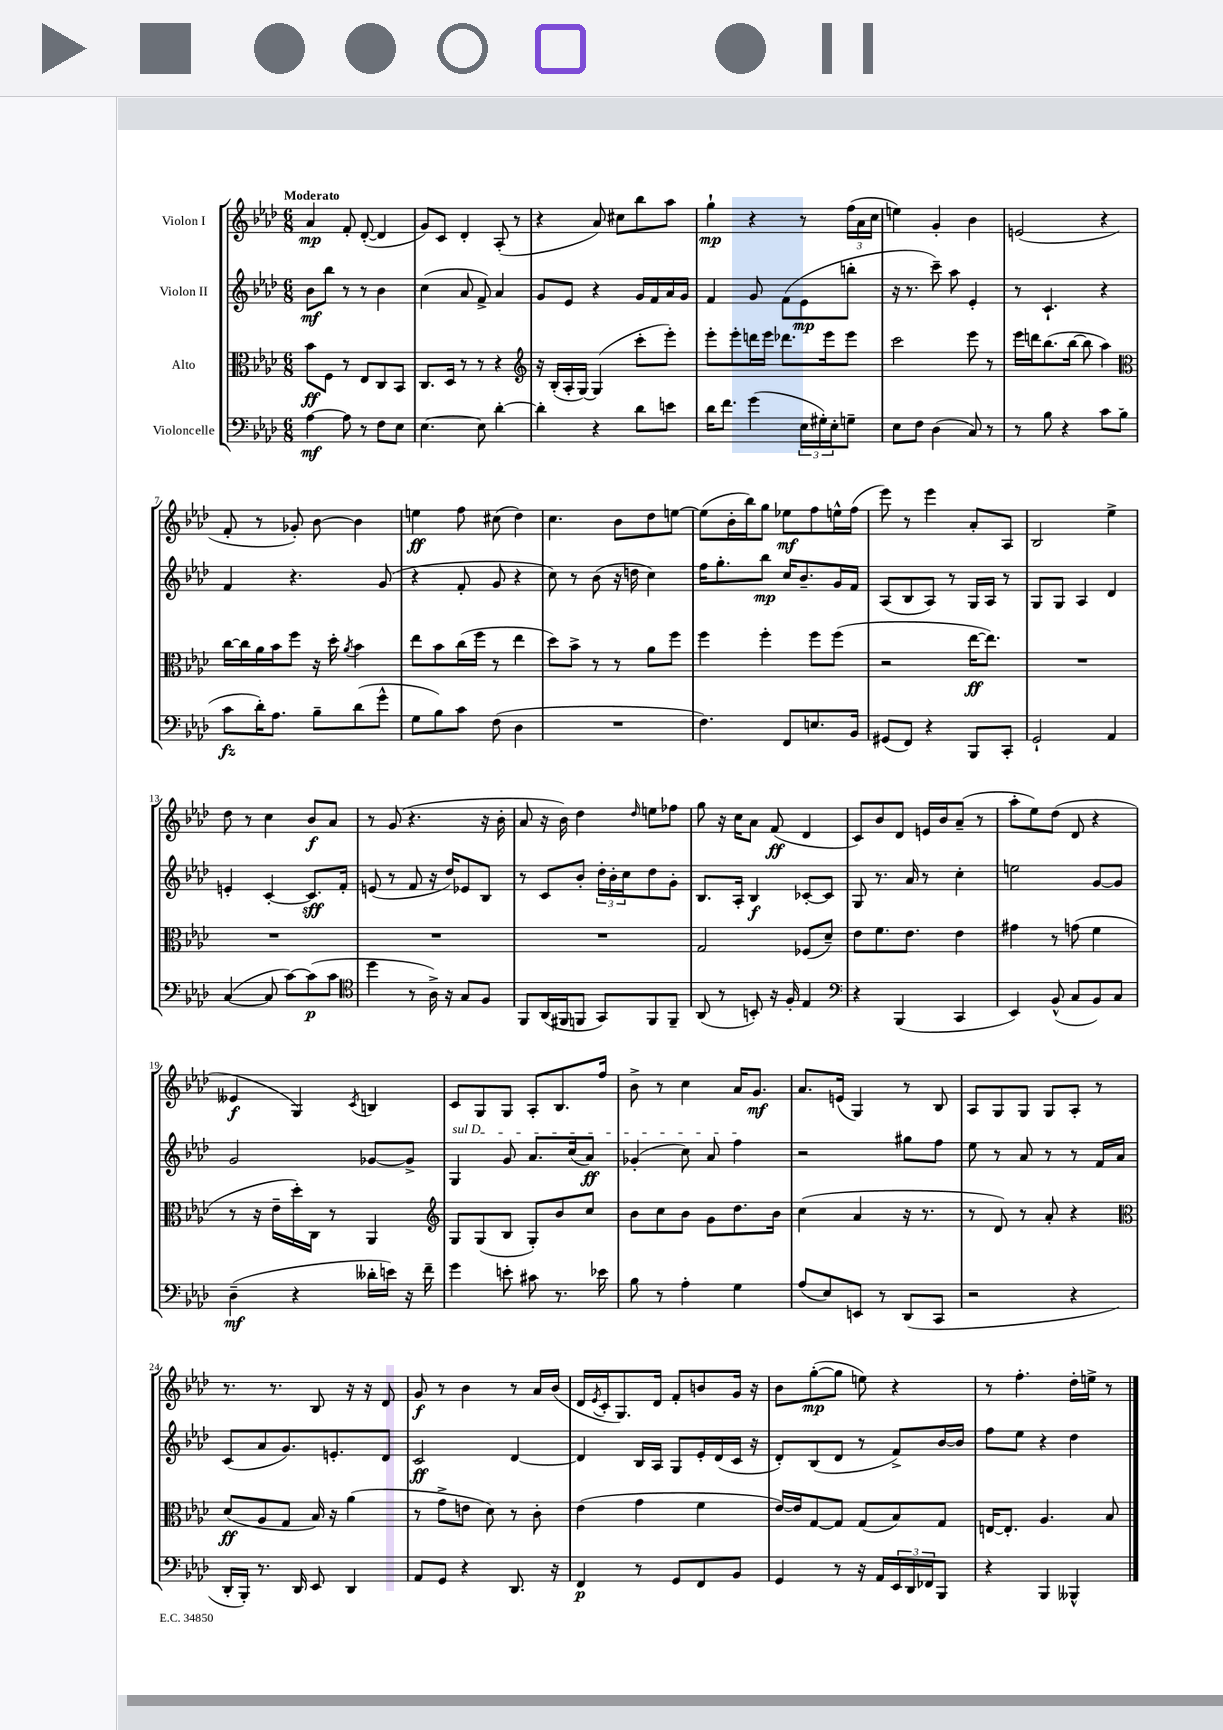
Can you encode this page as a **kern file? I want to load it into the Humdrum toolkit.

**kern	**dynam	**kern	**dynam	**kern	**dynam	**kern	**dynam
*part4	*part4	*part3	*part3	*part2	*part2	*part1	*part1
*staff4	*staff4	*staff3	*staff3	*staff2	*staff2	*staff1	*staff1
*I"Violoncelle	*	*I"Alto	*	*I"Violon II	*	*I"Violon I	*
*clefF4	*	*clefC3	*	*clefG2	*	*clefG2	*
*k[b-e-a-d-]	*	*k[b-e-a-d-]	*	*k[b-e-a-d-]	*	*k[b-e-a-d-]	*
*M6/8	*	*M6/8	*	*M6/8	*	*M6/8	*
=1	=1	=1	=1	=1	=1	=1	=1
!	!	!	!	!	!	!LO:TX:a:B:t=Moderato	!
[4A-\	mf	8b-\L	ff	8b-\L	mf	4a-/	mp
.	.	8F\J	.	8bb-\J	.	.	.
8A-\]	.	8r	.	8r	.	8f'/	.
8r	.	8E-/L	.	8r	.	([8d-'/	.
8F\L	.	8C/	.	4b-\	.	4d-/]	.
8E-\J	.	8BB-/J	.	.	.	.	.
=2	=2	=2	=2	=2	=2	=2	=2
[4.E-\	.	8.C/L	.	(4cc\	.	8g/L)	.
.	.	.	.	.	.	8c/J	.
.	.	16D-/Jk	.	.	.	.	.
.	.	8r	.	8a-/	.	4d-'/	.
8E-\]	.	8r	.	8f^/)	.	.	.
[4d-'\	.	4r	.	4a-/	.	(8A-'/	.
.	.	.	.	.	.	8r	.
=3	=3	=3	=3	=3	=3	=3	=3
*	*	*clefG2	*	*	*	*	*
4d-'\]	.	16r	.	8g/L	.	4r	.
.	.	(16B-'/LL	.	.	.	.	.
.	.	16A-'/	.	8e-/J	.	.	.
.	.	[16G/JJ)	.	.	.	.	.
4r	.	(4G/]	.	4r	.	8a-/)	.
.	.	.	.	.	.	8cc#X\L	.
8d-\L	.	8ccc'\L	.	16g/LL	.	8bb-\	.
.	.	.	.	16f/	.	.	.
8en\J	.	8eee-'\J)	.	16a-/	.	8aa-\J	.
.	.	.	.	16g/JJ	.	.	.
=4	=4	=4	=4	=4	=4	=4	=4
16d-\KL	.	8eee-'\L	.	4f/	.	4gg`\	mp
8.f\J	.	.	.	.	.	.	.
.	.	8eee-'\	.	.	.	.	.
(4g\	.	16dddn\L	.	8g/	.	4r	.
.	.	16eee-\JJ	.	.	.	.	.
.	.	8.ddd-X\L	.	(8f\L	.	.	.
24E-\LL	.	.	.	8e-\	mp	8r	.
24G#X'\)	.	.	.	.	.	.	.
.	.	16eee-\k	.	.	.	.	.
24E-'\J	.	.	.	.	.	.	.
8Gn~\J	.	8eee-\J	.	8bbn'\J	.	(24ff\LL	.
.	.	.	.	.	.	24a-\	.
.	.	.	.	.	.	24cc\JJ	.
=5	=5	=5	=5	=5	=5	=5	=5
8E-\L	.	2ccc\	.	16r	.	4een\)	.
.	.	.	.	8.r	.	.	.
8F\J	.	.	.	.	.	.	.
(4D-\	.	.	.	8ccc~\)	.	4g'/	.
.	.	.	.	8aa-\	.	.	.
8C/)	.	8eee-\	.	4e-'/	.	4b-\	.
8r	.	8r	.	.	.	.	.
=6	=6	=6	=6	=6	=6	=6	=6
8r	.	16eee-\LL	.	8r	.	(2en/	.
.	.	16dddn\J	.	.	.	.	.
8B-\	.	(8.bb-\	.	4.c`/	.	.	.
4r	.	.	.	.	.	.	.
.	.	[16bb-\Jk	.	.	.	.	.
.	.	8bb-\]	.	.	.	.	.
8c\L	.	4aa-\)	.	4r	.	4r	.
(8B-\J	.	.	.	.	.	.	.
!!LO:LB:g=z
=7	=7	=7	=7	=7	=7	=7	=7
*	*	*clefC3	*	*	*	*	*
8c\L	fz	[16cc\LL	.	4f/	.	8f'/	.
.	.	16cc\]	.	.	.	.	.
16d-'\K)	.	16a-\	.	.	.	8r	.
8.A-\J	.	16b-\J	.	.	.	.	.
.	.	8ff\J	.	4.r	.	8g-X'/)	.
8B-~\L	.	16r	.	.	.	[8b-\	.
.	.	16dd-'\	.	.	.	.	.
.	.	8qa-/	.	.	.	.	.
(8d-\	.	4b-\	.	.	.	4b-\]	.
8g^^\J	.	.	.	(8g/	.	.	.
=8	=8	=8	=8	=8	=8	=8	=8
8G\L	.	8ee-\L	.	4r	.	4een\	ff
8B-\)	.	8b-\	.	.	.	.	.
8c\J	.	(16cc\L	.	8f'/	.	8ff\	.
.	.	16ff\JJ	.	.	.	.	.
(8F\	.	8r	.	8g/	.	(8cc#X\	.
4D-\	.	4ee-\	.	4r	.	4dd-\)	.
=9	=9	=9	=9	=9	=9	=9	=9
2.r	.	8dd-\L)	.	8cc\)	.	4.cc\	.
.	.	8b-^\J	.	8r	.	.	.
.	.	8r	.	(8b-\	.	.	.
.	.	8r	.	16r	.	8b-\L	.
.	.	.	.	16ddn\	.	.	.
.	.	8a-\L	.	4cc\)	.	8dd-\	.
.	.	8ff\J	.	.	.	[8een\J	.
=10	=10	=10	=10	=10	=10	=10	=10
4.F\)	.	4ff\	.	16ff\KL	.	(8ee\L]	.
.	.	.	.	8.gg'\	.	.	.
.	.	.	.	.	.	16b-'\L	.
.	.	.	.	.	.	16bb-\J)	.
.	.	4ff'\	.	8bb-\J	mp	8gg\J	.
8FF/L	.	.	.	16cc/KL	.	8ee-X\L	mf
.	.	.	.	8.b-~/	.	.	.
8.En/	.	8ff\L	.	.	.	8ff\	.
.	.	(8ff\J	.	16g/L	.	16een^^\L	.
16BB-/Jk	.	.	.	16f/JJ	.	(16ff\JJ	.
=11	=11	=11	=11	=11	=11	=11	=11
(8GG#X/L	.	2r	.	(8A-/L	.	8eee-\)	.
8FF/J)	.	.	.	8B-/	.	8r	.
4r	.	.	.	8A-/J)	.	4eee-\	.
.	.	.	.	8r	.	.	.
8BBB-/L	.	[16ee-\KL	ff	16G/LL	.	8a-'/L	.
.	.	8.ee-\J])	.	16A-/JJ	.	.	.
8CC'/J	.	.	.	8r	.	8A-/J	.
=12	=12	=12	=12	=12	=12	=12	=12
2GG`/	.	2.r	.	8G/L	.	2B-/	.
.	.	.	.	8G/J	.	.	.
.	.	.	.	4A-/	.	.	.
4AA-/	.	.	.	4d-/	.	4ee-^\	.
!!LO:LB:g=z
=13	=13	=13	=13	=13	=13	=13	=13
([4C/	.	2.r	.	4en'/	.	8dd-\	.
.	.	.	.	.	.	8r	.
8C/]	.	.	.	[4c'/	.	4cc\	.
[8c\L)	.	.	.	.	.	.	.
(8c\]	p	.	.	8.c/L]	sff	8b-/L	f
8c\J	.	.	.	.	.	8a-/J	.
.	.	.	.	16f'/Jk	.	.	.
=14	=14	=14	=14	=14	=14	=14	=14
*clefC4	*	*	*	*	*	*	*
4dd-\	.	2.r	.	(8en/	.	8r	.
.	.	.	.	8r	.	(8g/	.
8r	.	.	.	8f/	.	4.r	.
16A-^\)	.	.	.	16r	.	.	.
16r	.	.	.	16dd-/KL)	.	.	.
8G/L	.	.	.	8e-X/	.	.	.
8F/J	.	.	.	8B-/J	.	16r	.
.	.	.	.	.	.	16b-'\	.
=15	=15	=15	=15	=15	=15	=15	=15
8FF/L	.	2.r	.	8r	.	8a-/	.
(16AA-/L	.	.	.	8c/L	.	16r	.
16FF#X/J	.	.	.	.	.	16b-\)	.
8FFn/J	.	.	.	8b-'/J	.	4dd-\	.
8GG/L)	.	.	.	24dd-'\LL	.	.	.
.	.	.	.	24b-'\	.	.	.
.	.	.	.	24cc\J	.	.	.
.	.	.	.	.	.	16qqdd-/	.
8FF/	.	.	.	8dd-\	.	8een\L	.
8FF~/J	.	.	.	8g'\J	.	8ff-X\J	.
=16	=16	=16	=16	=16	=16	=16	=16
(8AA-/	.	2G/	.	8.B-/L	.	8gg\	.
8r	.	.	.	.	.	16r	.
.	.	.	.	16A-'/Jk	.	16cc\KL	.
8BBn'/)	.	.	.	4B-/	f	8a-\J	.
16r	.	.	.	.	.	(8f/	ff
16F'/	.	.	.	.	.	.	.
4E-/	.	(8F-X/L	.	[8c-X'/L	.	4d-/	.
.	.	8d-~/J)	.	8c-/J]	.	.	.
=17	=17	=17	=17	=17	=17	=17	=17
*clefF4	*	*	*	*	*	*	*
4r	.	8e-\L	.	8G/	.	8c/L)	.
.	.	8.f\	.	8.r	.	8b-/	.
(4BBB-/	.	.	.	.	.	8d-/J	.
.	.	8.e-\J	.	16a-/	.	.	.
.	.	.	.	8r	.	16en/LL	.
.	.	.	.	.	.	16b-/J	.
4CC/	.	4e-\	.	4cc'\	.	(8a-~/J	.
.	.	.	.	.	.	8r	.
=18	=18	=18	=18	=18	=18	=18	=18
4EE-/)	.	4g#X\	.	2een\	.	8aa-'\L	.
.	.	.	.	.	.	8ee-\)	.
(8BB-^^/	.	8r	.	.	.	(8dd-\J	.
8C/L	.	(8gn\	.	.	.	8d-/	.
8BB-/)	.	4f\	.	[8g/L	.	4r	.
8C/J	.	.	.	8g/J]	.	.	.
!!LO:LB:g=z
=19	=19	=19	=19	=19	=19	=19	=19
(4D-~\	mf	8r	.	2g/	.	4e--X/	f
.	.	16r	.	.	.	.	.
.	.	16e-~\LL	.	.	.	.	.
4r	.	16dd-'\)	.	.	.	4G/)	.
.	.	16C\JJ	.	.	.	.	.
.	.	8r	.	.	.	.	.
.	.	.	.	.	.	8qc/	.
16d--X'\LL	.	4AA-/	.	[8g-X/L	.	4Bn/	.
16en\JJ)	.	.	.	.	.	.	.
16r	.	.	.	8g-^/J]	.	.	.
16f~\	.	.	.	.	.	.	.
=20	=20	=20	=20	=20	=20	=20	=20
*	*	*clefG2	*	*	*	*	*
!	!	!	!	!LO:TX:a:i:t=sul D	!	!	!
4g\	.	8G/L	.	4G/	.	8c/L	.
.	.	(8G/	.	.	.	8G/	.
8en'\	.	8B-/J	.	8g/	.	8G/J	.
8c#X\	.	8G'/L)	.	8.a-/L	.	8A-'/L	.
8.r	.	8b-/	.	.	.	8.B-/	.
.	.	.	.	(16cc/k	.	.	.
.	.	8cc/J	.	8a-/J)	ff	.	.
16e-X\	.	.	.	.	.	16ff/Jk	.
=21	=21	=21	=21	=21	=21	=21	=21
8B-\	.	8b-\L	.	(4g-X'/	.	8b-^\	.
8r	.	8cc\	.	.	.	8r	.
4A-'\	.	8b-\J	.	8cc\)	.	4cc\	.
.	.	8g\L	.	8a-/	.	.	.
4G\	.	8.dd-\	.	4ff\	.	16a-/KL	.
.	.	.	.	.	.	8.g/J	mf
.	.	16b-\Jk	.	.	.	.	.
=22	=22	=22	=22	=22	=22	=22	=22
(8A-/L	.	(4cc\	.	2r	.	8.a-/L	.
8E-/)	.	.	.	.	.	.	.
.	.	.	.	.	.	(16en/Jk	.
8EEn/J	.	4a-/	.	.	.	4G/)	.
8r	.	.	.	.	.	.	.
(8DD-/L	.	16r	.	8gg#X\L	.	8r	.
.	.	8.r	.	.	.	.	.
8CC/J	.	.	.	8ff\J	.	8B-/	.
=23	=23	=23	=23	=23	=23	=23	=23
2r	.	8r	.	8ee-\	.	8A-/L	.
.	.	8d-/)	.	8r	.	8G/	.
.	.	8r	.	8a-/	.	8G/J	.
.	.	8a-'/	.	8r	.	8G/L	.
4r	.	4r	.	8r	.	8A-'/J	.
.	.	.	.	16f/LL	.	8r	.
.	.	.	.	16a-/JJ	.	.	.
!!LO:LB:g=z
=24	=24	=24	=24	=24	=24	=24	=24
*	*	*clefC3	*	*	*	*	*
16DD-'/LL	.	(8d-/L	ff	(8c/L	.	8.r	.
16BBB-'/JJ)	.	.	.	.	.	.	.
8.r	.	8A-/	.	8a-/	.	.	.
.	.	.	.	.	.	8.r	.
.	.	8G/J	.	8.g/)	.	.	.
16DD-/	.	.	.	.	.	.	.
8EE-/	.	16B-/)	.	.	.	8B-/	.
.	.	16r	.	8.en'/	.	.	.
4DD-/	.	(4a-\	.	.	.	16r	.
.	.	.	.	.	.	16r	.
.	.	.	.	8d-/J	.	8d-/	.
=25	=25	=25	=25	=25	=25	=25	=25
8AA-/L	.	8r	.	2c/	ff	8g/	f
8GG/J	.	8g^\L	.	.	.	8r	.
4r	.	8en\J	.	.	.	4b-\	.
.	.	8d-\)	.	.	.	.	.
8.DD-/	.	8r	.	[4d-/	.	8r	.
.	.	8c'\	.	.	.	16a-/LL	.
16r	.	.	.	.	.	(16b-/JJ	.
=26	=26	=26	=26	=26	=26	=26	=26
4FF/	p	(4e-\	.	4d-/]	.	16d-/LL	.
.	.	.	.	.	.	8qe-/	.
.	.	.	.	.	.	16c'/J	.
.	.	.	.	.	.	8.G/)	.
8r	.	4g\	.	16B-/LL	.	.	.
.	.	.	.	16A-/JJ	.	16d-/Jk	.
8GG/L	.	.	.	8G/L	.	8f'/L	.
8FF/	.	4f\	.	16e-'/L	.	8bn/	.
.	.	.	.	(16d-/	.	.	.
8BB-/J	.	.	.	16c/JJ	.	16g/Jk	.
.	.	.	.	16r	.	16r	.
=27	=27	=27	=27	=27	=27	=27	=27
4GG/	.	[16e-/LL)	.	8d-'/L)	.	8b-\L	.
.	.	16e-/J]	.	.	.	.	.
.	.	[8G/	.	(8B-/	.	([8gg'\	mp
8r	.	8G/J]	.	8d-/J	.	8gg\J]	.
16r	.	(8G/L	.	8r	.	8een\)	.
16AA-/LL	.	.	.	.	.	.	.
24EE-/	.	8B-/)	.	8f^/L)	.	4r	.
24DD-/	.	.	.	.	.	.	.
24FF-X/J	.	.	.	.	.	.	.
8BBB-/J	.	8G/J	.	[16b-/L	.	.	.
.	.	.	.	16b-/JJ]	.	.	.
=28	=28	=28	=28	=28	=28	=28	=28
4r	.	[16En/KL	.	8ff\L	.	8r	.
.	.	8.E'/J]	.	.	.	.	.
.	.	.	.	8ee-\J	.	4.ff'\	.
4BBB-/	.	4.A-/	.	4r	.	.	.
4BBB--X^^/	.	.	.	4dd-\	.	16dd-'\LL	.
.	.	.	.	.	.	16een^\JJ	.
.	.	8B-/	.	.	.	8r	.
==	==	==	==	==	==	==	==
*-	*-	*-	*-	*-	*-	*-	*-
